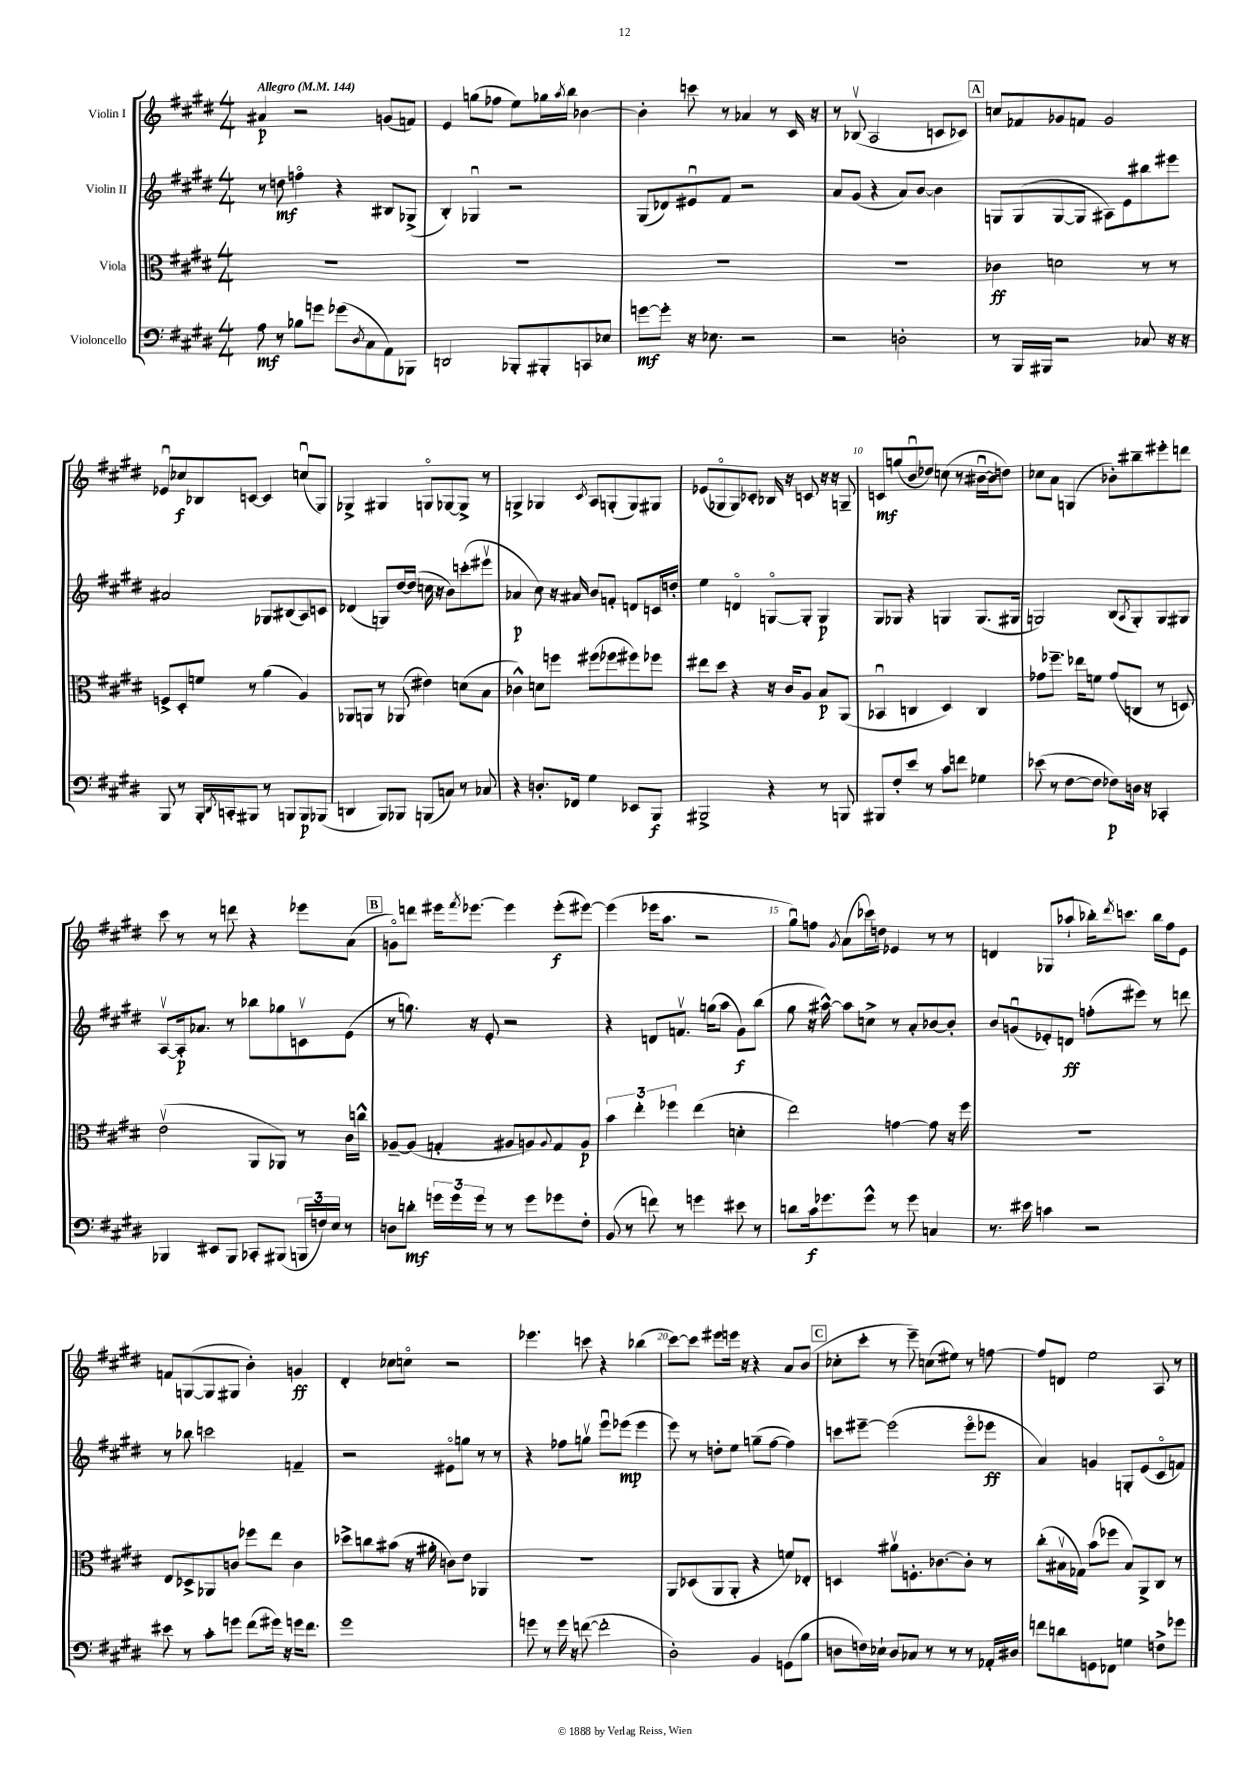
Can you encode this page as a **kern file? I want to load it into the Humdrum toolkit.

**kern	**dynam	**kern	**dynam	**kern	**dynam	**kern	**dynam
*part4	*part4	*part3	*part3	*part2	*part2	*part1	*part1
*staff4	*staff4	*staff3	*staff3	*staff2	*staff2	*staff1	*staff1
*I"Violoncello	*	*I"Viola	*	*I"Violin II	*	*I"Violin I	*
*clefF4	*	*clefC3	*	*clefG2	*	*clefG2	*
*k[f#c#g#d#]	*	*k[f#c#g#d#]	*	*k[f#c#g#d#]	*	*k[f#c#g#d#]	*
*M4/4	*	*M4/4	*	*M4/4	*	*M4/4	*
*MM144	*	*MM144	*	*MM144	*	*MM144	*
=1	=1	=1	=1	=1	=1	=1	=1
!	!	!	!	!	!	!LO:TX:a:B:t=Allegro	!
8A\	mf	1r	.	8r	.	4a#X/	p
8r	.	.	.	8ddn\	mf	.	.
8B-X\L	.	.	.	4ffn\	.	2r	.
8gn\J	.	.	.	.	.	.	.
(8g-X\L	.	.	.	4r	.	.	.
8qD#/	.	.	.	.	.	.	.
8C#\	.	.	.	.	.	.	.
8AA\)	.	.	.	8B#X/L	.	(8gn/L	.
8BBB-X\J	.	.	.	(8G-X^/J	.	8fn/J)	.
=2	=2	=2	=2	=2	=2	=2	=2
2DDn/	.	1r	.	4B'/)	.	4e/	.
.	.	.	.	4G-Xu/	.	(8ggn\L	.
.	.	.	.	.	.	8ff-X\J	.
8BBB-X'/L	.	.	.	2r	.	8ee\L)	.
8BBB#X'/	.	.	.	.	.	16gg-X\L	.
.	.	.	.	.	.	8qaa/	.
.	.	.	.	.	.	16bb\JJ	.
8CCn/	.	.	.	.	.	[4b-X\	.
8E-X/J	.	.	.	.	.	.	.
=3	=3	=3	=3	=3	=3	=3	=3
[8gn\L	mf	1r	.	(8G#/L	.	4b-'\]	.
8g'\J]	.	.	.	8d-X/)	.	.	.
16r	.	.	.	8e#Xu/	.	8cccn\	.
8.E-X\	.	.	.	.	.	.	.
.	.	.	.	8f#/J	.	8r	.
2r	.	.	.	2r	.	4a-X/	.
.	.	.	.	.	.	8r	.
.	.	.	.	.	.	16c#/	.
.	.	.	.	.	.	16r	.
=4	=4	=4	=4	=4	=4	=4	=4
2r	.	1r	.	8a/L	.	8r	.
.	.	.	.	(8g#/J	.	(8B-Xv/	.
.	.	.	.	4r	.	2A/	.
2Dn'\	.	.	.	8a/L)	.	.	.
.	.	.	.	[8b/J	.	.	.
.	.	.	.	4b\]	.	8cn/L	.
.	.	.	.	.	.	8c-X/J)	.
!!LO:REH:place=s1:t=A
=5	=5	=5	=5	=5	=5	=5	=5
8r	.	4c-X\	ff	8Gn/L	.	8ccn/L	.
16BBB/LL	.	.	.	(8G/	.	8f-X/	.
16BBB#X/JJ	.	.	.	.	.	.	.
2r	.	2dn\	.	[8G/	.	8g-X/	.
.	.	.	.	8G/J]	.	8fn/J	.
.	.	.	.	8A#X\L)	.	2g-/	.
.	.	.	.	8e\	.	.	.
8C-X/	.	8r	.	8bb#X\	.	.	.
16r	.	8r	.	8eee#X\J	.	.	.
16r	.	.	.	.	.	.	.
!!LO:LB:g=z
=6	=6	=6	=6	=6	=6	=6	=6
8BBB/	.	8Fn^/L	.	2a#X/	.	8e-Xu/L	.
8r	.	8D#'/	.	.	.	8cc-X/	f
16BBB'/LL	.	8fn/J	.	.	.	8B-X/	.
8qDD#/	.	.	.	.	.	.	.
16CCn'/J	.	.	.	.	.	.	.
8BBB#X/J	.	8r	.	.	.	[8cn/J	.
8r	.	(4a\	.	8G-X/L	.	4c/]	.
8BBBn/L	.	.	.	(8B#X/	.	.	.
8BBB/	p	4A/)	.	8A/)	.	(8ccnu/L	.
(8BBB-X/J	.	.	.	8cn/J	.	8G#/J)	.
=7	=7	=7	=7	=7	=7	=7	=7
4DDn/	.	8AA-X/L	.	(4d-X/	.	4G-X^/	.
.	.	8AAn/J	.	.	.	.	.
8BBB/L)	.	8r	.	8Gn/L)	.	4G#X/	.
8BBB-X/J	.	(8AA-X/	.	[16dd#/L	.	.	.
.	.	.	.	(16dd#/JJ]	.	.	.
(8BBBn/L	.	4e#X\)	.	16ccn\	.	8Gn/L	.
.	.	.	.	16r	.	.	.
8Cn/J)	.	.	.	8b\L)	.	[8G-X/	.
8r	.	(8dn\L	.	(8cccn'\	.	8G-^/J]	.
8C-X/	.	8B\J	.	8eee#Xv\J	.	8r	.
=8	=8	=8	=8	=8	=8	=8	=8
4r	.	4c-X^^\)	.	4a-X/	p	4Gn^/	.
8.Dn'/L	.	8dn\L	.	8cc#\)	.	4G-X/	.
.	.	8ffn\J	.	16r	.	.	.
16FF-X/Jk	.	.	.	16a#X/	.	.	.
.	.	.	.	.	.	8qc#/	.
4G#\	.	(8ff#X\L	.	8b/L	.	8A/L	.
.	.	8ff-X\	.	8fn'/J	.	(8Gn'/	.
8EE-X/L	.	8ff#X\)	.	8dn/L	.	8G/)	.
8BBB/J	f	8ff-X\J	.	16cn/L	.	8G#X/J	.
.	.	.	.	16ddn'/JJ	.	.	.
=9	=9	=9	=9	=9	=9	=9	=9
2BBB#X^/	.	8ee#X\L	.	4ee\	.	(8e-X/L	.
.	.	8dd#\J	.	.	.	8G-X/	.
.	.	4r	.	4dn/	.	8G-/)	.
.	.	.	.	.	.	8c-X'/J	.
4r	.	16r	.	[8Gn/L	.	16B-X/	.
.	.	16c#/KL	.	.	.	16r	.
.	.	8A/J	.	8G'/J]	.	8cn/	.
8r	.	8B/L	p	4G/	p	16r	.
.	.	.	.	.	.	16r	.
8BBBn/	.	(8AA/J	.	.	.	8Gn~/	.
=10	=10	=10	=10	=10	=10	=10	=10
8BBB#X/L	.	4BB-Xu/	.	8G#/L	.	8cn/L	mf
8F#'/	.	.	.	8G-X/J	.	(8ggn/	.
8e/J	.	4Cn/	.	4r	.	8bu/	.
8r	.	.	.	.	.	8dd-X/J)	.
8c#\L	.	4D#/)	.	4Gn/	.	(8ccn\	.
8fn\J	.	.	.	.	.	8r	.
4G-X\	.	4C/	.	(8.G/L	.	[16b#Xu\LL	.
.	.	.	.	.	.	16b#\J]	.
.	.	.	.	.	.	8ddn\J)	.
.	.	.	.	16G#X/Jk	.	.	.
=11	=11	=11	=11	=11	=11	=11	=11
(8e-X\	.	8g-X\L	.	2Gn/)	.	8cc-X\L	.
8r	.	8.ff-X~\J	.	.	.	8a\J	.
[8F#\L	.	.	.	.	.	(4Gn/	.
.	.	16ee-X\KL	.	.	.	.	.
8F#\J]	.	8fn\J	.	.	.	.	.
8F-X\L)	p	(8g-/L	.	(8B/L	.	8b-X'\L)	.
.	.	.	.	8qA/	.	.	.
16Dn\Jk	.	8Cn/J	.	8G'/)	.	8bb#X~\	.
16r	.	.	.	.	.	.	.
4CC-X'/	.	8r	.	8G/	.	8eee#X'\	.
.	.	8Dn/)	.	8G#X/J	.	8dddn\J	.
!!LO:LB:g=z
=12	=12	=12	=12	=12	=12	=12	=12
4BBB-X/	.	(2ev\	.	[8Av/L	.	8ccc#\	.
.	.	.	.	16A'/k]	p	8r	.
.	.	.	.	8.a-X/J	.	.	.
8EE#X/L	.	.	.	.	.	8r	.
8BBB-/J	.	.	.	8r	.	8dddn\	.
8CC-X'/L	.	8AA/L	.	8bb-X\L	.	4r	.
(8BBB#X/J	.	8AA-X/J)	.	8gg-X\	.	.	.
24BBBn/LL	.	8r	.	8cnv\	.	8eee-X\L	.
24Fn/)	.	.	.	.	.	.	.
24E/JJ	.	.	.	.	.	.	.
8r	.	16c#\LL	.	(8e\J	.	(8a\J	.
.	.	16ccn^^\JJ	.	.	.	.	.
!!LO:REH:place=s1:t=B
=13	=13	=13	=13	=13	=13	=13	=13
8Dn\L	.	[8A-X~/L	.	8r	.	8gn\L)	.
8dn'\J	mf	(8A-/J]	.	8.ggn\)	.	8dddn\J	.
24gn\LL	.	4Gn'/	.	.	.	16eee#X\KL	.
24g\	.	.	.	.	.	.	.
.	.	.	.	.	.	8qfff#/	.
.	.	.	.	16r	.	[8.eee-X\J	.
24g\JJ	.	.	.	.	.	.	.
8r	.	.	.	8e'/	.	.	.
8r	.	8A#X/L	.	2r	.	4eee-\]	.
8g\L	.	8An/)	.	.	.	.	.
.	.	8qqA/	.	.	.	.	.
8g-X\	.	8G/	.	.	.	(8eee-'\L	f
8F#'\J	.	8A/J	p	.	.	[8eee#X\J)	.
=14	=14	=14	=14	=14	=14	=14	=14
(8BB/	.	6b\	.	4r	.	(4eee#\]	.
8r	.	.	.	.	.	.	.
.	.	6ee'\	.	.	.	.	.
8fn\)	.	.	.	8dn/L	.	16eee-X\KL	.
.	.	.	.	.	.	8.aa\J	.
.	.	6ff-X\	.	.	.	.	.
8r	.	.	.	8.fnv/J	.	.	.
4gn\	.	(4ee\	.	.	.	2r	.
.	.	.	.	(16ggn\KL	.	.	.
.	.	.	.	8aa\J	.	.	.
8e#X\	.	4dn'\	.	8g#\L)	f	.	.
8r	.	.	.	(8bb\J	.	.	.
=15	=15	=15	=15	=15	=15	=15	=15
8dn\L	.	2ee\)	.	8gg#\	.	8gg#u\L)	.
16c#\k	f	.	.	16r	.	8ffn\J	.
8.g-X\	.	.	.	[16aa#X^^\)	.	.	.
.	.	.	.	.	.	8qg#/	.
.	.	.	.	8aa#\L]	.	(8a\L	.
8g-^^\J	.	.	.	8ccn^\J	.	16ccc-X\L)	.
.	.	.	.	.	.	16ddn\JJ	.
8r	.	[4gn\	.	8r	.	4e-X/	.
8g-\	.	.	.	8a'/L	.	.	.
4Cn/	.	8g\]	.	[8b-X/	.	8r	.
.	.	16r	.	8b-'/J]	.	8r	.
.	.	16ff#\	.	.	.	.	.
=16	=16	=16	=16	=16	=16	=16	=16
8.r	.	1r	.	8b/L	.	4dn/	.
.	.	.	.	(8gnu/	.	.	.
16e#X\	.	.	.	.	.	.	.
4cn\	.	.	.	8e-X'/)	.	(8G-X/L	.
.	.	.	.	8dn/J	ff	8aa-X`/J	.
2r	.	.	.	(8ffn'\L	.	16bb-X'\KL)	.
.	.	.	.	.	.	8qddd#/	.
.	.	.	.	.	.	8.cccn\J	.
.	.	.	.	8eee#X\J)	.	.	.
.	.	.	.	8r	.	16bb-\LL	.
.	.	.	.	.	.	16ff#\J	.
.	.	.	.	8dddn\	.	8e\J	.
!!LO:LB:g=z
=17	=17	=17	=17	=17	=17	=17	=17
8e#X\	.	8E/L	.	8r	.	8fn/L	.
8r	.	8D-X^/	.	8bb-X\	.	([8Gn/	.
8c#'\L	.	8AA-X/	.	2cccn\	.	8G/]	.
8gn\J	.	8cn/J	.	.	.	8G#X/J	.
(8f#\L	.	8ff-X\L	.	.	.	4b'\)	.
16g#X\Jk)	.	8ee\J	.	.	.	.	.
16r	.	.	.	.	.	.	.
16gn\KL	.	4c\	.	4fn~/	.	4gn/	ff
8.f#\J	.	.	.	.	.	.	.
=18	=18	=18	=18	=18	=18	=18	=18
1g#	.	8dd-X^\L	.	2r	.	4d#'/	.
.	.	8ccn\	.	.	.	.	.
.	.	(8b#X\J	.	.	.	8cc-X\L	.
.	.	16r	.	.	.	8ccn\J	.
.	.	16a#X'\	.	.	.	.	.
.	.	8cn\L)	.	8e#X\L	.	2r	.
.	.	8e\J	.	8ggn\J	.	.	.
.	.	4AA-X/	.	8r	.	.	.
.	.	.	.	8r	.	.	.
=19	=19	=19	=19	=19	=19	=19	=19
8gn\	.	1r	.	4r	.	4.eee-X\	.
8r	.	.	.	.	.	.	.
16g\	.	.	.	8ff-X\L	.	.	.
16r	.	.	.	.	.	.	.
([8fn\	.	.	.	8ggnv\J	.	8cccn\	.
2f'\]	.	.	.	8eeeu\L	.	4r	.
.	.	.	.	(8eee-X\J	mp	.	.
.	.	.	.	4eee-\	.	(4bb-X\	.
=20	=20	=20	=20	=20	=20	=20	=20
2D#'\)	.	8AA/L	.	8eee\)	.	[8ccc#\L)	.
.	.	(8D-X/	.	8r	.	8ccc#\J]	.
.	.	8AA/	.	8ddn'\L	.	8eee#X\L	.
.	.	8AA'/J	.	8ee\J	.	16eeen\Jk	.
.	.	.	.	.	.	16r	.
4BB/	.	4r	.	(8ggn~\L	.	4r	.
.	.	.	.	[8ff#\J	.	.	.
(8GGn\L	.	8fn/L)	.	4ff#\])	.	8a/L	.
8B\J	.	8E-X'/J	.	.	.	(8b/J	.
!!LO:REH:place=s1:t=C
=21	=21	=21	=21	=21	=21	=21	=21
8Dn\L	.	4Dn/	.	8cccn\L	.	8cc-X'\L	.
16Fn\L)	.	.	.	[8eee#X~\J	.	8ccc#'\J	.
16E-X`\JJ	.	.	.	.	.	.	.
8D/L	.	8a#Xv\L	.	(2eee#\]	.	8r	.
8C-X/J	.	8.Fn'\	.	.	.	8eee~\)	.
8r	.	.	.	.	.	(8ccn\L	.
.	.	[8.c-X\	.	.	.	.	.
8r	.	.	.	.	.	8ee#X\J)	.
8r	.	8c-'\J]	.	8eee#\L	.	8r	.
16AA-X'/LL	.	8r	.	8eee-X\J	ff	[8ffn\	.
16D#X/JJ	.	.	.	.	.	.	.
=22	=22	=22	=22	=22	=22	=22	=22
8fn\L	.	(8cc#'\L	.	4a/)	.	8ff/L]	.
8dn\	.	16B#Xv\L	.	.	.	8dn/J	.
.	.	16G-X\JJ)	.	.	.	.	.
8GGn\	.	(8b\L	.	4gn/	.	2ee\	.
8FF-X\J	.	8ff-X\J	.	.	.	.	.
4Gn\	.	8B#/L)	.	8Gn'/L	.	.	.
.	.	8AA^/	.	(8e/	.	.	.
8Fn^\L	.	8C#/J	.	8c#/	.	8A/	.
8g-X\J	.	8r	.	8fn/J)	.	8r	.
==	==	==	==	==	==	==	==
*-	*-	*-	*-	*-	*-	*-	*-
